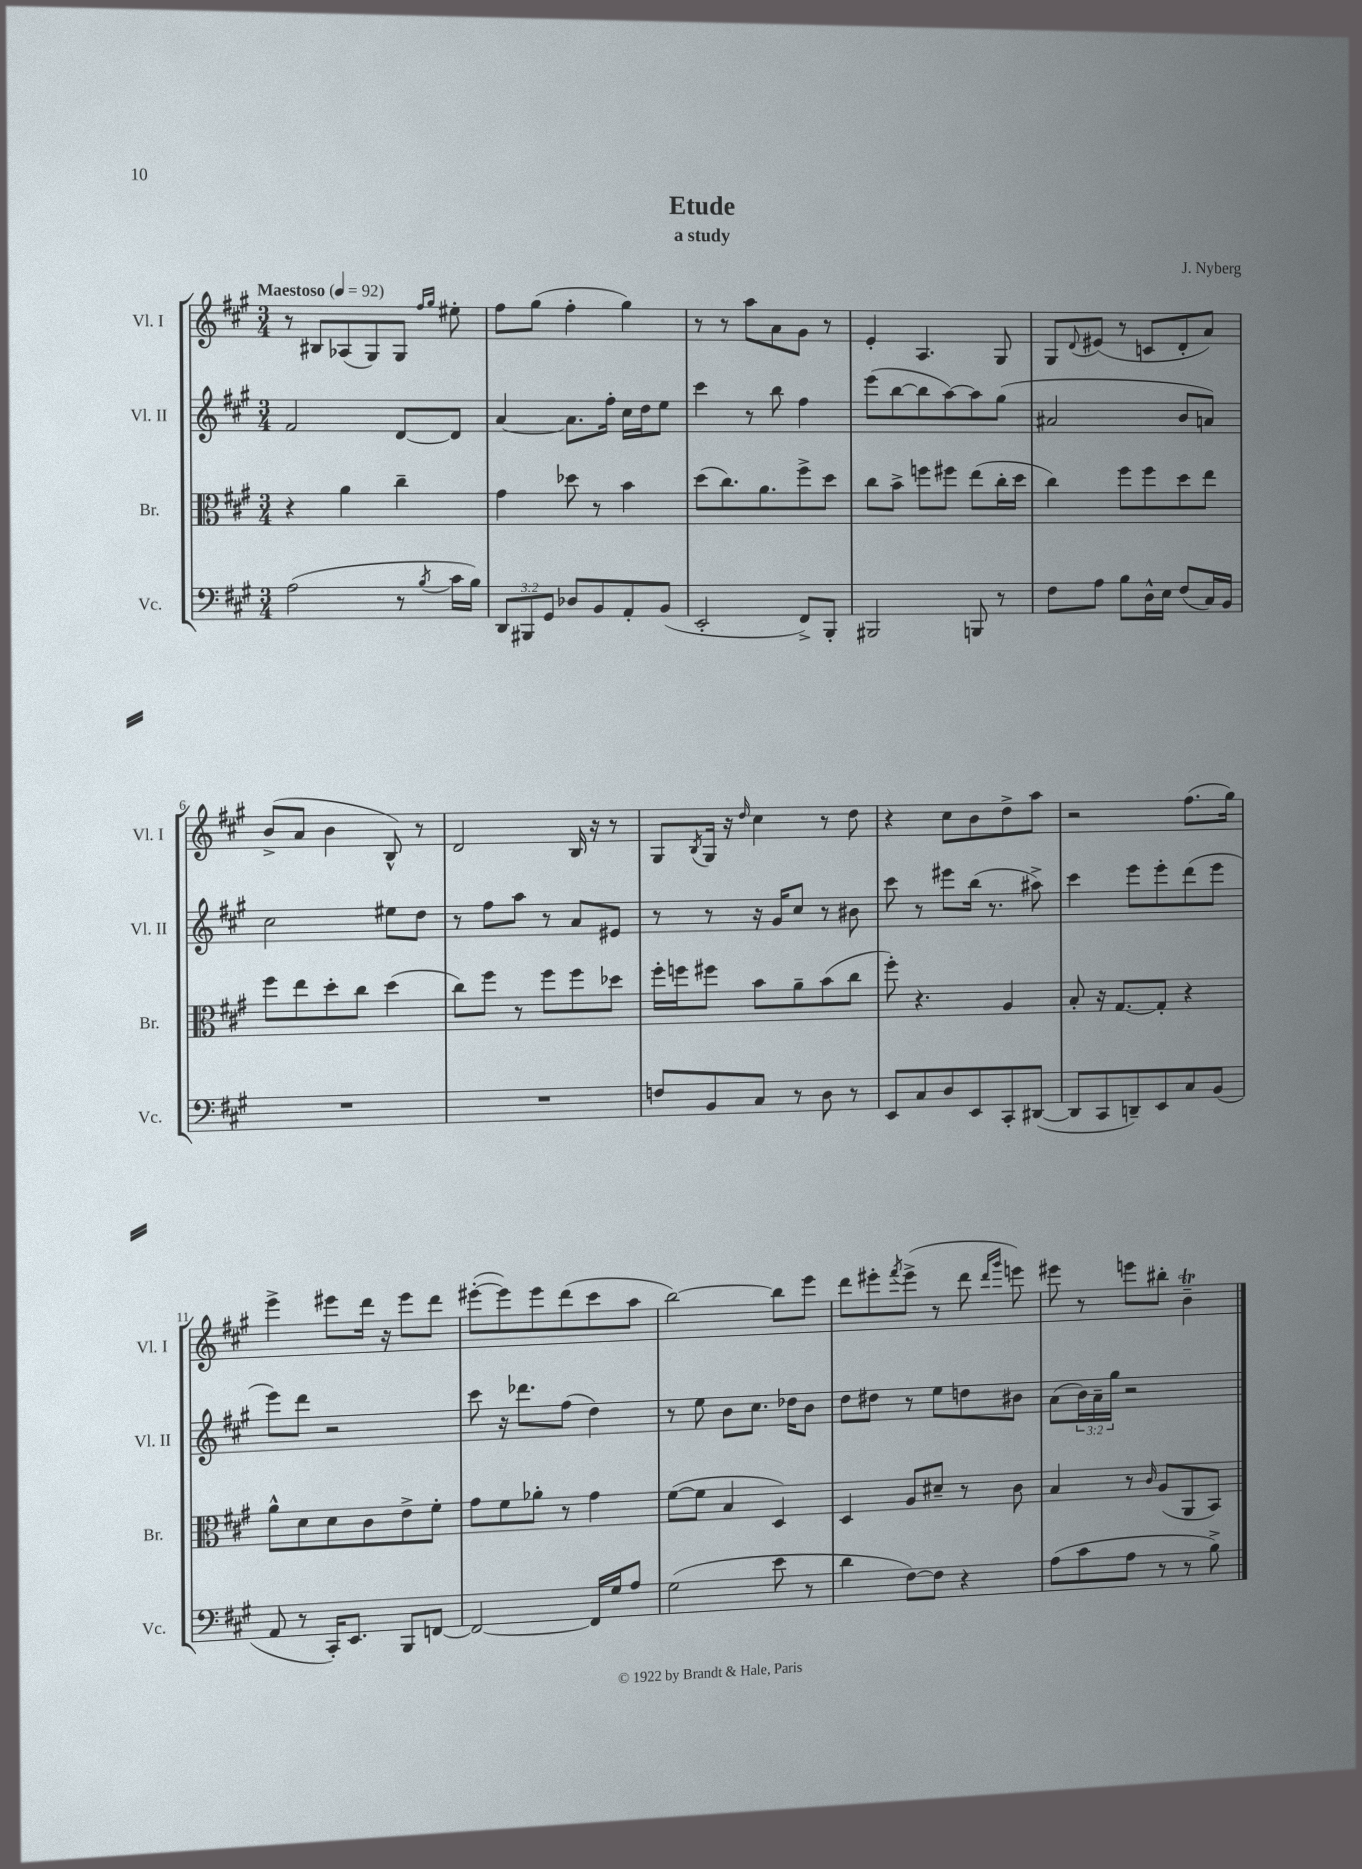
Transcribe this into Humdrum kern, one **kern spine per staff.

**kern	**kern	**kern	**kern
*part4	*part3	*part2	*part1
*staff4	*staff3	*staff2	*staff1
*I"Vc.	*I"Br.	*I"Vl. II	*I"Vl. I
*I'Vc.	*I'Br.	*I'Vl. II	*I'Vl. I
*clefF4	*clefC3	*clefG2	*clefG2
*k[f#c#g#]	*k[f#c#g#]	*k[f#c#g#]	*k[f#c#g#]
*M3/4	*M3/4	*M3/4	*M3/4
*MM92	*MM92	*MM92	*MM92
=1	=1	=1	=1
!	!	!	!LO:TX:a:B:t=Maestoso
(2A\	4r	2f#/	8r
.	.	.	8B#X/L
.	4a\	.	(8A-X/
.	.	.	8G#/)
8r	4cc#~\	[8d/L	8G#/J
.	.	.	16qqff#/LL
8qB/	.	.	16qqgg#/JJ
16c#\LL	.	8d/J]	8ee#X'\
16B\JJ)	.	.	.
=2	=2	=2	=2
12DD/L	4g#\	[4a/	8ff#\L
12BBB#X/	.	.	.
.	.	.	(8gg#\J
12GG#/J	.	.	.
8D-X/L	8dd-X\	8.a\L]	4ff#'\
8BB/	8r	.	.
.	.	16ff#'\Jk	.
8AA'/	4b\	16cc#\LL	4gg#\)
.	.	16dd\J	.
(8BB/J	.	8ee\J	.
=3	=3	=3	=3
2EE'/	(8dd\L	4ccc#\	8r
.	8.cc#\)	.	8r
.	.	8r	8aa\L
.	8.a\	.	.
.	.	8bb\	8a\
8FF#^/L)	8ff#^\	4ff#\	8g#\J
8BBB'/J	8dd\J	.	8r
=4	=4	=4	=4
2BBB#X/	8cc#\L	(8eee\L	4e'/
.	8b^\J	[8bb\	.
.	8ffn\L	8bb\]	4.A/
.	8ff#X\J	[8aa\)	.
8BBBn/	(8ee\L	8aa\]	.
8r	16cc#'\L	(8gg#\J	8G#/
.	16dd\JJ	.	.
=5	=5	=5	=5
8F#\L	4cc#\)	2a#X/	8G#/L
.	.	.	8qqd/
8A\J	.	.	(8e#X/J
8B\L	8ff#\L	.	8r
16D^^\L	8ff#\	.	8cn/L
16E\JJ	.	.	.
(8F#/L	8dd\	8b/L	8d'/
16C#/L)	8ee\J	8an/J)	8a/J)
16BB/JJ	.	.	.
!!LO:LB:g=z
=6	=6	=6	=6
2.r	8ff#\L	2cc#\	(8b^/L
.	8ee\	.	8a/J
.	8dd'\	.	4b\
.	8cc#\J	.	.
.	(4dd\	8ee#X\L	8B^^/)
.	.	8dd\J	8r
=7	=7	=7	=7
2.r	8cc#\L)	8r	2d/
.	8ff#\J	8ff#\L	.
.	8r	8aa\J	.
.	8ff#\L	8r	.
.	8ff#\	8a/L	16B/
.	.	.	16r
.	8dd-X\J	8e#X/J	8r
=8	=8	=8	=8
8Fn/L	16ff#'\LL	8r	8G#/L
.	16ffn\J	.	.
.	.	.	8qB/
8BB/	8ff#X\J	8r	16G#/Jk
.	.	.	16r
.	.	.	16qqdd/
8C#/J	8b\L	16r	4cc#\
.	.	16g#/KL	.
8r	8a~\	8cc#/J	.
8D\	(8b\	8r	8r
8r	8cc#\J	8b#X\	8dd\
=9	=9	=9	=9
8EE/L	8ff#'\)	8ccc#\	4r
8C#/	4.r	8r	.
8D/	.	8eee#X\L	8cc#\L
8EE/	.	(16bb\Jk	8b\
.	.	8.r	.
8CC#'/	4A/	.	8dd^\
([8DD#X/J	.	8aa#X^\)	8aa\J
=10	=10	=10	=10
8DD#/L]	8B'/	4ccc#\	2r
8CC#/	16r	.	.
.	[8.G#/L	.	.
8DDn~/)	.	8eee\L	.
8EE/	8G#'/J]	8eee'\	.
8C#/	4r	(8ddd\	(8.ff#\L
(8BB/J	.	8eee\J	.
.	.	.	16gg#\Jk)
!!LO:LB:g=z
=11	=11	=11	=11
8AA/	8a^^\L	8eee\L)	4eee^\
8r	8d\	8ddd\J	.
16CC#'/KL)	8d\	2r	8eee#X\L
8.EE/J	.	.	.
.	8c#\	.	16ddd\Jk
.	.	.	16r
8BBB/L	8e^\	.	8eee#\L
[8FFn/J	8f#'\J	.	8ddd\J
=12	=12	=12	=12
2FF/_	8g#\L	8ccc#\	([8eee#X'\L
.	8f#\	16r	8eee#\])
.	.	8.ddd-X\L	.
.	8a-X'\J	.	8eee#\
.	8r	(8ff#\J	(8ddd\
16FF/LL]	4g#\	4dd\)	8ccc#\
16G#/J	.	.	.
8A/J	.	.	8aa\J
=13	=13	=13	=13
(2G#\	([8f#\L	8r	[2bb\)
.	8f#\J]	8ee\	.
.	4B/	8b\L	.
.	.	8.cc#\J	.
8e\	4D/)	.	8bb\L]
.	.	16dd-X\KL	.
8r	.	8b\J	8eee\J
=14	=14	=14	=14
4d\	4D/	8dd\L	8ddd\L
.	.	8dd#X\J	8eee#X'\
.	.	.	8qfff#/
[8F#\L)	8A/L	8r	(8eee#^\J
8F#\J]	8d#X~/J	8ee\L	8r
4r	8r	8ddn\	8ddd\
.	.	.	16qqddd/LL
.	.	.	16qqggg#/JJ
.	8c#\	8b#X\J	8eeen\)
=15	=15	=15	=15
(8A\L	4B/	(8a\L	8eee#X\
8c#\	.	24b\L)	8r
.	.	24a~\	.
.	.	24gg#\JJ	.
8A\J	8r	2r	8eeen\L
.	16qqc#/	.	.
8r	(8A/L	.	8bb#X'\J
8r	8AA/	.	4bT~\
8B^\)	8BB/J)	.	.
==	==	==	==
*-	*-	*-	*-
